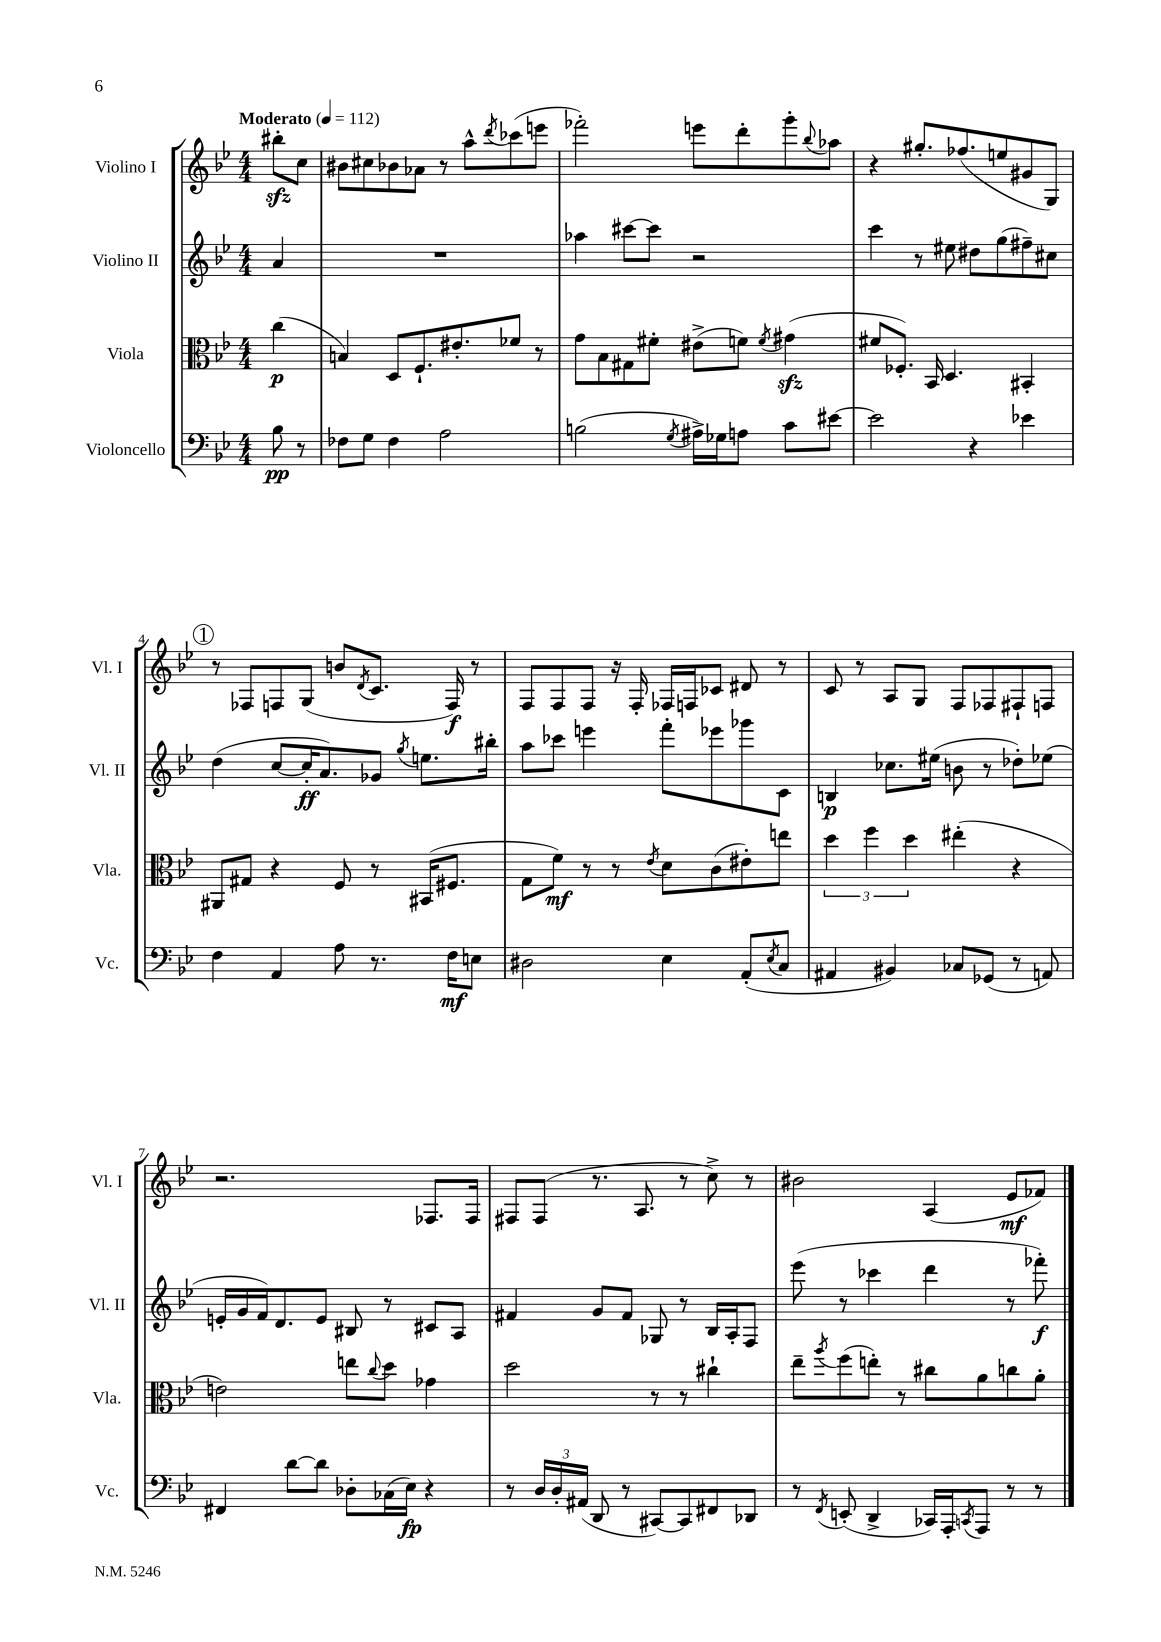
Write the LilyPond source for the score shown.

<<
\new StaffGroup <<
\new Staff = "s0" \with { instrumentName = "Violino I" shortInstrumentName = "Vl. I" } {
    \clef treble \key bes \major \numericTimeSignature \time 4/4 \partial 4 \tempo "Moderato" 4 = 112
    bis''8-.\sfz c''8 |
    bis'8 cis''8 bes'8 aes'8 r8 a''8-^ \acciaccatura { d'''8 } ces'''8( e'''8 |
    fes'''2-.) e'''8 d'''8-. g'''8-. \appoggiatura { bes''8 } aes''8 |
    r4 gis''8.-. fes''8.( e''8 gis'8 g8) |
    \mark \markup { \circle "1" } r8 fes8 f8 g8( b'8 \acciaccatura { d'8 } c'8. f16\f) r8 |
    f8 f8 f8 r16 f16-. fes16 f16 ces'8 dis'8 r8 |
    c'8 r8 a8 g8 f8 fes8 fis8-! f8 |
    r2. fes8. fes16 |
    fis8 fis8( r8. a8. r8 c''8->) r8 |
    bis'2 a4( ees'8\mf fes'8) \bar "|." |
}
\new Staff = "s1" \with { instrumentName = "Violino II" shortInstrumentName = "Vl. II" } {
    \clef treble \key bes \major \numericTimeSignature \time 4/4 \partial 4
    a'4 |
    R1 |
    aes''4 cis'''8~ cis'''8 r2 |
    c'''4 r8 eis''8 dis''8 g''8( fis''8--) cis''8 |
    \mark \markup { \circle "1" } d''4( c''8~ c''16-.\ff a'8.) ges'8 \acciaccatura { g''8 } e''8. bis''16-. |
    a''8 ces'''8 e'''4 f'''8-. ees'''8 ges'''8 c'8 |
    b4\p ces''8. eis''16( b'8 r8 des''8-.) ees''8( |
    e'16-. g'16 f'16) d'8. e'8 bis8 r8 cis'8 a8 |
    fis'4 g'8 fis'8 ges8 r8 bes16 a16-. f8 |
    ees'''8( r8 ces'''4 d'''4 r8 fes'''8-.\f) \bar "|." |
}
\new Staff = "s2" \with { instrumentName = "Viola" shortInstrumentName = "Vla." } {
    \clef alto \key bes \major \numericTimeSignature \time 4/4 \partial 4
    c''4\p( |
    b4) d8 f8.-! eis'8.-. fes'8 r8 |
    g'8 bes8 gis8 fis'8-. eis'8->( f'8) \acciaccatura { f'8 } gis'4\sfz( |
    fis'8 fes8.-.) bes,16 d4. bis,4-. |
    \mark \markup { \circle "1" } ais,8 gis8 r4 f8 r8 bis,16( fis8. |
    g8 f'8\mf) r8 r8 \acciaccatura { ees'8 } d'8 c'8( eis'8-.) e''8 |
    \tuplet 3/2 { d''4 f''4 d''4 } eis''4-.( r4 |
    e'2) e''8 \appoggiatura { c''8 } d''8 ges'4 |
    d''2 r8 r8 cis''4-! |
    ees''8-- \acciaccatura { a''8 } f''8( e''8-.) r8 cis''8 a'8 c''8 a'8-. \bar "|." |
}
\new Staff = "s3" \with { instrumentName = "Violoncello" shortInstrumentName = "Vc." } {
    \clef bass \key bes \major \numericTimeSignature \time 4/4 \partial 4
    bes8\pp r8 |
    fes8 g8 fes4 a2 |
    b2( \acciaccatura { g8 } ais16->) ges16 a8 c'8 eis'8~ |
    eis'2 r4 ees'4 |
    \mark \markup { \circle "1" } f4 a,4 a8 r8. f16\mf e8 |
    dis2 ees4 a,8-.( \acciaccatura { ees8 } c8 |
    ais,4 bis,4) ces8 ges,8( r8 a,8) |
    fis,4 d'8~ d'8 des8-. ces16( ees16\fp) r4 |
    r8 \tuplet 3/2 { d16 d16-. ais,16( } d,8 r8 cis,8~) cis,8 fis,8 des,8 |
    r8 \acciaccatura { f,8 } e,8-.( d,4-> ces,16) a,,16-. \acciaccatura { c,8 } a,,8 r8 r8 \bar "|." |
}
>>
>>
